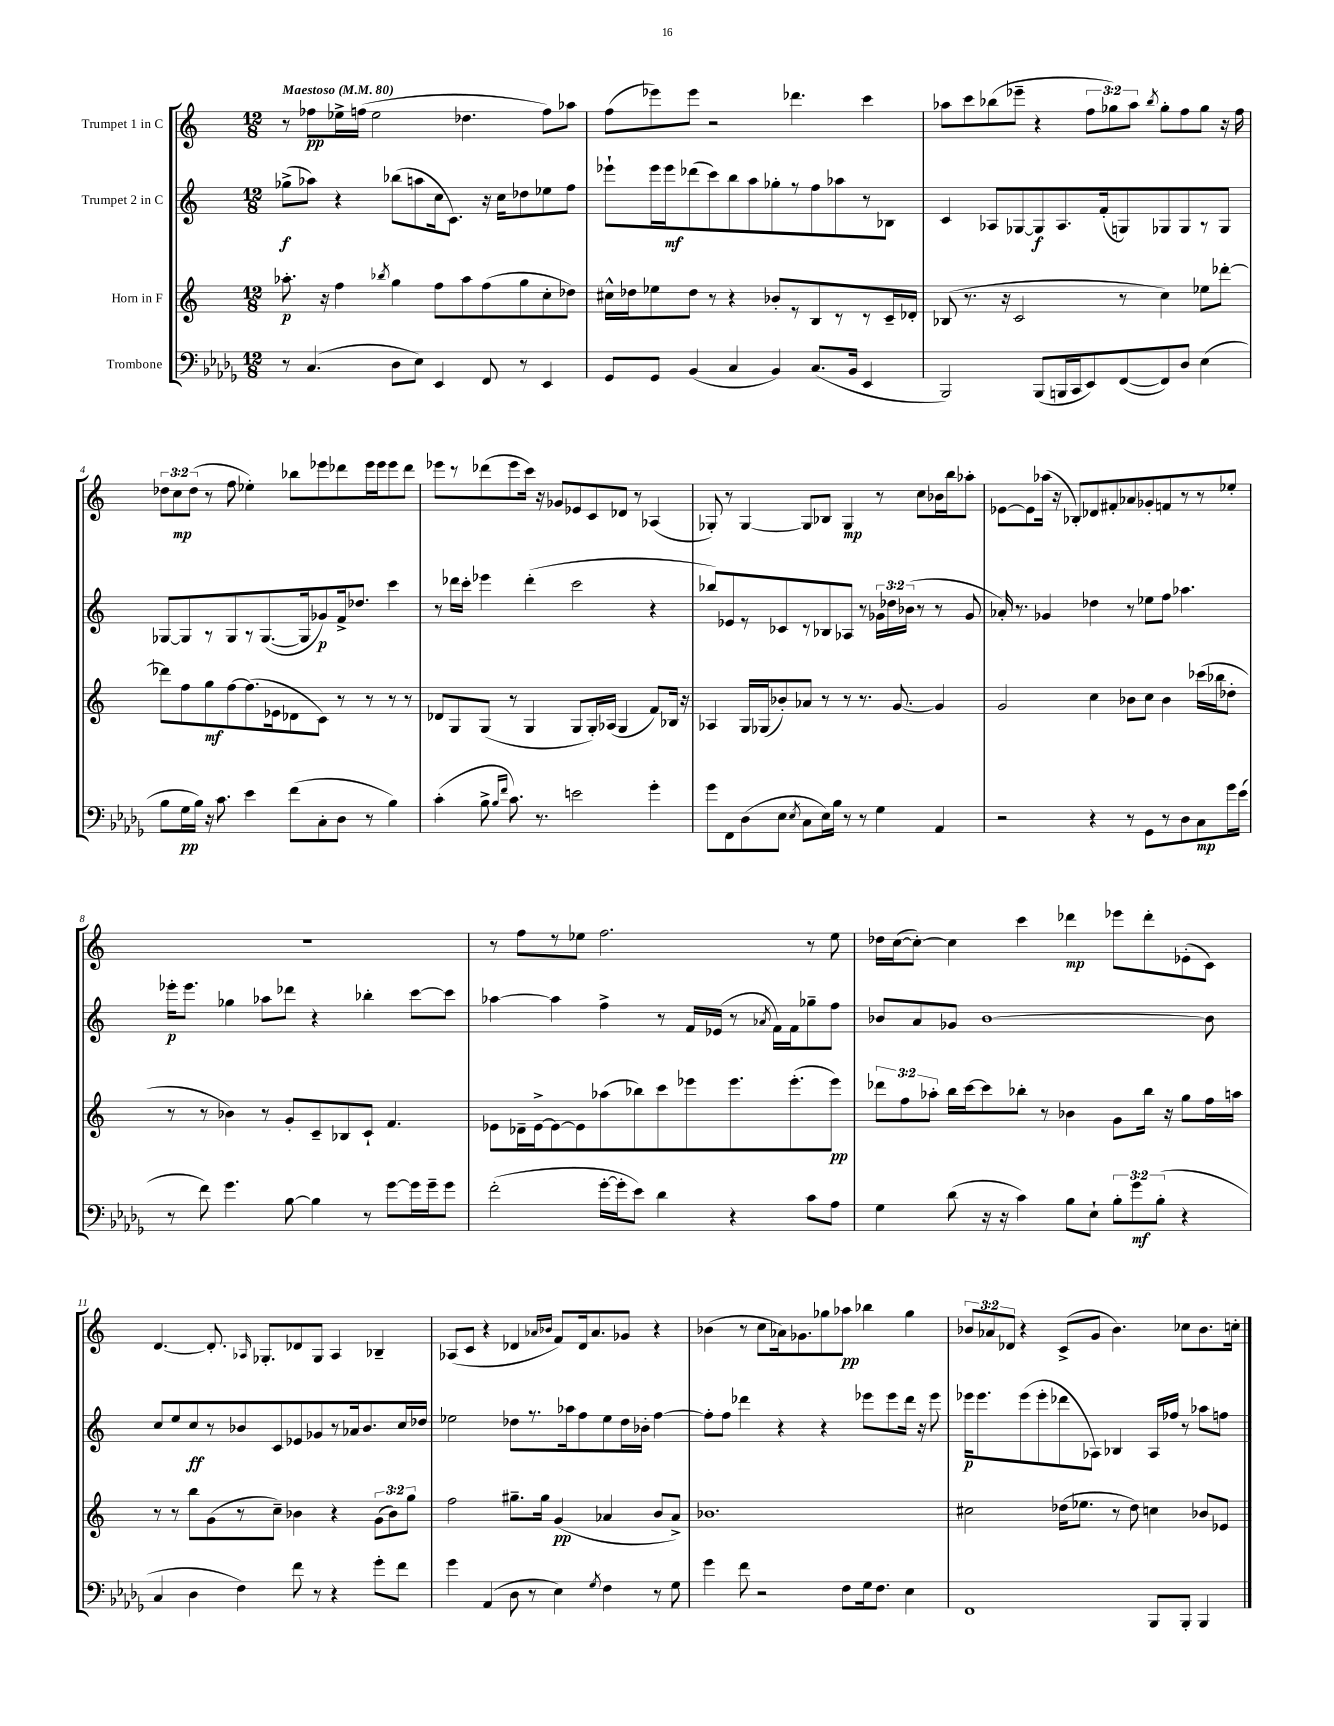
<<
\new StaffGroup <<
\new Staff = "s0" \with { instrumentName = "Trumpet 1 in C" } {
    \clef treble \key c \major \numericTimeSignature \time 12/8 \override Staff.TupletNumber.text = #tuplet-number::calc-fraction-text \tempo "Maestoso" 4 = 80
    \autoBeamOff r8 fes''8[\pp ees''16-> f''16]( ees''2 des''4. f''8[) aes''8] |
    f''8[( ees'''8) ees'''8] r2 des'''4. c'''4 |
    aes''8[ c'''8 bes''8( ees'''8]-- r4 \tuplet 3/2 { f''8[ ges''8) aes''8] } \acciaccatura { bes''8 } ges''8[-. f''8 ges''8] r16 f''16 |
    \tuplet 3/2 { des''8[ c''8\mp des''8]( } r8 f''8 ees''4-.) bes''8[ ees'''8 des'''8 ees'''16 ees'''16 ees'''8 des'''8] |
    ees'''8[ r8 des'''8( ees'''8 c'''16]) r16 ges'8[ ees'8 c'8 des'8] r8 aes4( |
    ges8-.) r8 ges4~ ges8[ bes8] ges4\mp r8 c''8[ bes'16 b''16 aes''8]-. |
    ees'8[~ ees'8 aes''16]( r16 bes8[-.) des'8 fis'8-. aes'8 ges'8-. f'8 r8 r8 ees''8]-. |
    R1. |
    r8 f''8[ r8 ees''8] f''2. r8 ees''8 |
    des''16[ c''16~( c''8]~-.) c''4 c'''4 des'''4\mp ees'''8[ des'''8-. ees'8-.( c'8]) |
    d'4.~ d'8.-. \grace { aes16 } ges8.[-. des'8 ges8] aes4 bes4-- |
    aes8[( c'8] r4 des'4 \grace { aes'16[ bes'16] } f'8[) des'16 aes'8. ges'8] r4 |
    bes'4( r8 c''8[ aes'16) ges'8. ges''8 aes''8]\pp bes''4 ges''4 |
    \tuplet 3/2 { bes'8[ aes'8 des'8] } r4 c'8[->( g'8] bes'4.) ces''8[ bes'8. c''16]-. \bar "|." |
}
\new Staff = "s1" \with { instrumentName = "Trumpet 2 in C" } {
    \clef treble \key c \major \numericTimeSignature \time 12/8 \override Staff.TupletNumber.text = #tuplet-number::calc-fraction-text
    \autoBeamOff ges''8[->\f( aes''8]) r4 bes''8[( a''8 c''16 c'8.]) r16 c''16[ des''8 ees''8 f''8] |
    ees'''8[-! ees'''16 ees'''16\mf des'''8( c'''8) b''8 a''8 ges''8-. r8 f''8 aes''8 r8 bes8] |
    c'4 aes8[ ges8~ ges8\f aes8. f'16-.( g8) ges8 ges8 r8 ges8] |
    ges8[~ ges8 r8 ges8 r8 ges8.~( ges16 ges'8\p) f'16-> des''8.] c'''4 |
    r8 des'''16[ c'''16]-. ees'''4 des'''4-.( c'''2 r4 |
    bes''8[) ees'8 r8 ces'8 r8 bes8 aes8] r8 \tuplet 3/2 { ges'16[ des''16 bes'16]( } r8 r8 ges'8 |
    aes'16-.) r8. ges'4 des''4 r8 ees''8[ f''8] aes''4. |
    ees'''16[-.\p ees'''8.] ges''4 aes''8[ des'''8] r4 bes''4-. c'''8[~ c'''8] |
    aes''4~ aes''4 f''4-> r8 f'16[ ees'16]( r8 \acciaccatura { aes'8 } f'16[) f'16 ges''8-- f''8] |
    bes'8[ a'8 ges'8] bes'1~ bes'8 |
    c''8[ e''8 c''8\ff r8 bes'8 c'8 ees'8 ges'8 r8 aes'16 bes'8. c''16 des''16] |
    ees''2 des''8[ r8. aes''16 f''8 ees''8 des''16 bes'16]-. f''4~ |
    f''8[-. f''8] des'''4 r4 r4 ees'''8[ ees'''8 des'''16] r16 ees'''8 |
    ees'''16[\p ees'''8. ees'''8( ees'''8-. des'''8 aes8]) bes4 aes16[ fes''16] r8 aes''8[ f''8] \bar "|." |
}
\new Staff = "s2" \with { instrumentName = "Horn in F" } {
    \clef treble \key c \major \numericTimeSignature \time 12/8 \override Staff.TupletNumber.text = #tuplet-number::calc-fraction-text
    \autoBeamOff aes''8.-.\p r16 f''4 \acciaccatura { bes''8 } g''4 f''8[ aes''8 f''8( g''8 c''8-. des''8]) |
    cis''16[-^ des''16 ees''8 des''8] r8 r4 bes'8[-. r8 b8 r8 r8 c'16-- des'16]-. |
    bes8( r8. r16 c'2 r8 c''4) ees''8[ des'''8]~-. |
    des'''8[ f''8 g''8\mf f''8~ f''8.( ees'16 des'8 c'8]) r8 r8 r8 r8 |
    des'8[ g8 g8]( r8 g4 g8[ g16-.) aes16]( g4 f'8[) bes16] r16 |
    aes4 g16[ ges16( bes'8-.) aes'8] r8 r8 r8. g'8.~ g'4 |
    g'2 c''4 bes'8[ c''8] bes'4 ces'''16[( bes''16 des''8]-. |
    r8 r8 bes'4) r8 g'8[-. c'8-- bes8 c'8]-! f'4. |
    ees'8[ des'16-- ees'16~-> ees'8~ ees'8 aes''8( bes''8) c'''8 ees'''8 ees'''8. ees'''8.-.( ees'''8]\pp) |
    \tuplet 3/2 { des'''8[ f''8 aes''8]-. } b''16[ c'''16~ c'''8 bes''8]-. r8 bes'4 g'8[ bes''16] r16 g''8[ f''16 a''16] |
    r8 r8 b''8[ g'8( r8 c''8]--) bes'4 r4 \tuplet 3/2 { g'8[( bes'8) g''8] } |
    f''2 gis''8.[-- gis''16] g'4\pp( aes'4 b'8[ aes'8]->) |
    bes'1. |
    cis''2 des''16[( ees''8.] r8 des''8) c''4 bes'8[ ees'8] \bar "|." |
}
\new Staff = "s3" \with { instrumentName = "Trombone" } {
    \clef bass \key des \major \numericTimeSignature \time 12/8 \override Staff.TupletNumber.text = #tuplet-number::calc-fraction-text
    \autoBeamOff r8 c4.( des8[ ees8]) ees,4 f,8 r8 ees,4 |
    ges,8[ ges,8] bes,4( c4 bes,4) c8.[( bes,16] ees,4 |
    bes,,2) bes,,8[( b,,16 c,16 ees,8) f,8~( f,8) des8] ees4( |
    bes8[ ges16\pp bes16]) r16 c'8. ees'4 f'8[( c8-. des8] r8 bes4) |
    c'4-.( bes8-> \grace { bes16[ f'16] } c'8.) r8. e'2 ges'4-. |
    ges'8[ f,8 des8( ees8] \acciaccatura { ees8 } c8[ ees16) bes16] r8 r8 ges4 aes,4 |
    r2 r4 r8 ges,8[ r8 des8 c8\mp ges'16 ees'16]( |
    r8 f'8) ges'4. bes8~ bes4 r8 ges'8[~ ges'16 ges'16-- ges'8] |
    f'2-.( ges'16[~-. ges'16-. ees'8]) des'4 r4 c'8[ aes8] |
    ges4 des'8( r16 r16 c'4) bes8[ ees8]-! \tuplet 3/2 { bes8[-. ges'8\mf bes8]-.( } r4 |
    c4 des4 f4) f'8 r8 r4 ges'8[-. f'8] |
    ges'4 aes,4( des8 r8 ees4) \acciaccatura { ges8 } f4 r8 ges8 |
    ges'4 f'8 r2 f8[ ges16 f8.] ees4 |
    f,1 bes,,8[ bes,,8]-. bes,,4 \bar "|." |
}
>>
>>
